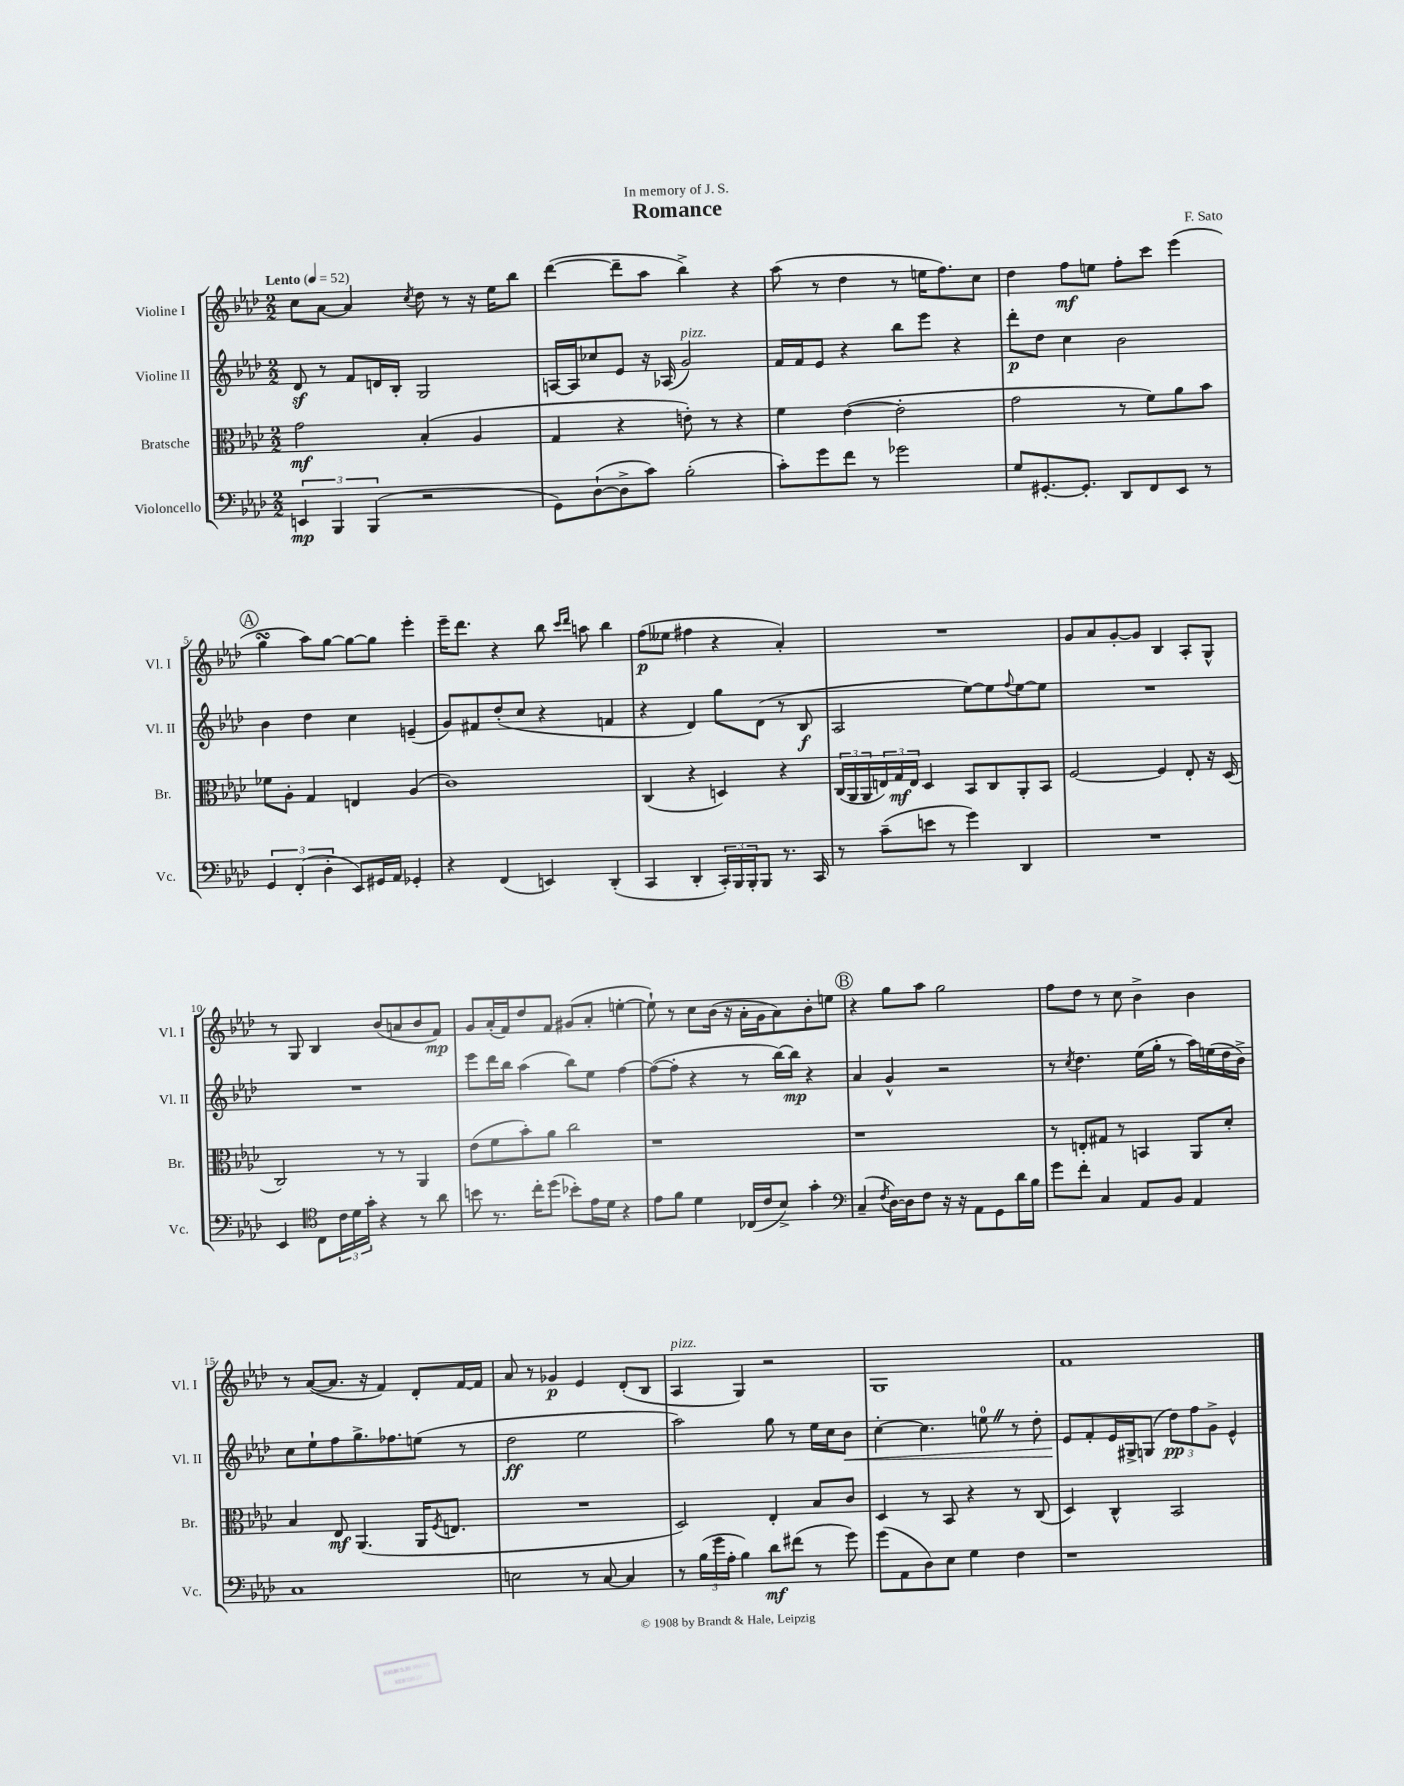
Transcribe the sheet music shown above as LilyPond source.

\header { title = "Romance" composer = "F. Sato" dedication = "In memory of J. S." }
<<
\new StaffGroup <<
\new Staff = "s0" \with { instrumentName = "Violine I" shortInstrumentName = "Vl. I" } {
    \clef treble \key aes \major \numericTimeSignature \time 2/2 \tempo "Lento" 4 = 52
    c''8 aes'8~ aes'4 \acciaccatura { c''8 } des''8 r8 r16 ees''16 bes''8 |
    des'''4~( des'''8-- aes''8 bes''4->) r4 |
    aes''8( r8 des''4 r8 e''16 f''8.) c''8 |
    des''4 f''8\mf e''8 f''8-. c'''8 ees'''4( |
    \mark \markup { \circle "A" } g''4\turn aes''8) g''8~ g''8~ g''8 ees'''4-. |
    ees'''16-- des'''8. r4 bes''8 \grace { c'''16 des'''16 } a''8 bes''4 |
    f''8\p( eeses''8 fis''4 r4 aes'4-.) |
    R1 |
    g'8 aes'8 g'8~-. g'8 bes4 aes8-. g8-^ |
    r8 g8 bes4 bes'8( a'8 bes'8 f'8\mp) |
    g'8 aes'16-.( f'16) des''8 f'8 gis'8( aes'8-. e''4~-. |
    e''8-!) r8 c''8 bes'16( r16 aes'16-. g'16 aes'8) bes'8-. e''8 |
    \mark \markup { \circle "B" } r4 g''8 aes''8 g''2 |
    f''8 des''8 r8 c''8 bes'4-> bes'4 |
    r8 aes'8~( aes'8. r16 f'4) des'8-. f'16~ f'16 |
    aes'8 r8 ges'4\p ees'4 des'8-.( bes8 |
    aes4^\markup { \italic "pizz." } g4) r2 |
    g1 |
    f'1 \bar "|." |
}
\new Staff = "s1" \with { instrumentName = "Violine II" shortInstrumentName = "Vl. II" } {
    \clef treble \key aes \major \numericTimeSignature \time 2/2
    des'8\sf r8 f'8 d'16 bes16-. g2 |
    a16~ a16 ces''8 ees'8 r16 aes16( g'2^\markup { \italic "pizz." }) |
    f'16 f'16 ees'8 r4 bes''8 ees'''8 r4 |
    des'''8-.\p des''8 c''4 bes'2 |
    \mark \markup { \circle "A" } bes'4 des''4 c''4 e'4--( |
    g'8) fis'8 des''8-.( c''8 r4 f'4 |
    r4 des'4) g''8 des'8( r8 bes8\f |
    aes2 ees''8~) ees''8 \appoggiatura { f''8 } ees''8~ ees''8 |
    R1 |
    R1 |
    ees'''8 des'''16 bes''16 aes''4( bes''8) ees''8 f''4~ |
    f''8~( f''8-. r4 r8 bes''16~) bes''16\mp r4 |
    \mark \markup { \circle "B" } aes'4 g'4-^ r2 |
    r8 \acciaccatura { c''8 } des''4. ees''16( g''16-. r8 aes''16) e''16( des''16 bes'16->) |
    c''8 ees''8-! f''8 g''8.-> fes''8. e''8( r8 |
    des''2\ff ees''2 |
    aes''2) g''8 r8 ees''16 c''16 bes'8\< |
    c''4~-. c''4. e''8-0 \once \override BreathingSign.text = \markup { \musicglyph "scripts.caesura.straight" } \breathe r8 des''8-. |
    ees'8\! f'8-. ees'16 gis16-> g8( \tuplet 3/2 { des''8\pp) f''8 g'8-> } ees'4-^ \bar "|." |
}
\new Staff = "s2" \with { instrumentName = "Bratsche" shortInstrumentName = "Br." } {
    \clef alto \key aes \major \numericTimeSignature \time 2/2
    g'2\mf bes4-.( aes4 |
    g4 r4 e'8-.) r8 r4 |
    f'4 ees'4~( ees'2-. |
    g'2 r8 f'8) aes'8 bes'8 |
    \mark \markup { \circle "A" } fes'8 aes8-. g4 e4 aes4( |
    c'1) |
    c4( r4 d4) r4 |
    \tuplet 3/2 { c16( aes,16 aes,16 } \tuplet 3/2 { e16) g16\mf e16 } des4 bes,8 c8 aes,8-. bes,8 |
    f2~ f4 ees8-. r16 des16( |
    c2) r8 r8 aes,4 |
    ees'8( f'8 bes'8-.) aes'8 c''2 |
    r1 |
    \mark \markup { \circle "B" } r1 |
    r8 e8-. gis8 r8 b,4 aes,8 des'8-. |
    bes4 ees8\mf aes,4.( aes,16 \acciaccatura { f8 } e8. |
    R1 |
    des2) ees4-. bes8 c'8 |
    des4 r8 bes,8 r4 r8 c8( |
    des4) c4-^ bes,2 \bar "|." |
}
\new Staff = "s3" \with { instrumentName = "Violoncello" shortInstrumentName = "Vc." } {
    \clef bass \key aes \major \numericTimeSignature \time 2/2
    \tuplet 3/2 { e,4\mp bes,,4 bes,,4( } r2 |
    g,8) des8~-!( des8-> c'8) bes2-.( |
    c'8-.) g'8 f'8 r8 ges'2 |
    g8 gis,8.~-. gis,8.-. des,8 f,8 ees,8 r8 |
    \mark \markup { \circle "A" } \tuplet 3/2 { g,4 f,4-.( des4-. } ees,8) gis,16 aes,16 ges,4-. |
    r4 f,4( e,4) des,4-.( |
    c,4 des,4-. \tuplet 3/2 { c,16-.) bes,,16 bes,,16-. } bes,,8 r8. c,16 |
    r8 c'8--( e'8 r8 g'4) des,4 |
    R1 |
    ees,4 \clef tenor c8 \tuplet 3/2 { c'16 des'16 g'16-. } r4 r8 aes'8 |
    b'8 r8. c''16-. des''8( bes'8-.) ees'16 des'16 r4 |
    ees'8 f'8 des'4 ces16( c'16 bes8->) g'4-. |
    \mark \markup { \circle "B" } \clef bass c4--( \acciaccatura { f8 } des16~) des16 f8 r16 r16 aes,8 g,8 des'16 bes16 |
    g'8 f'8-. c4 aes,8 bes,8 aes,4 |
    c1 |
    e2 r8 c8~ c4 |
    r8 \tuplet 3/2 { bes16( g'16 aes16-. } bes4) des'8\mf fis'8( r8 g'8) |
    g'8( aes,8 des8) ees8 g4 f4 |
    r1 \bar "|." |
}
>>
>>
